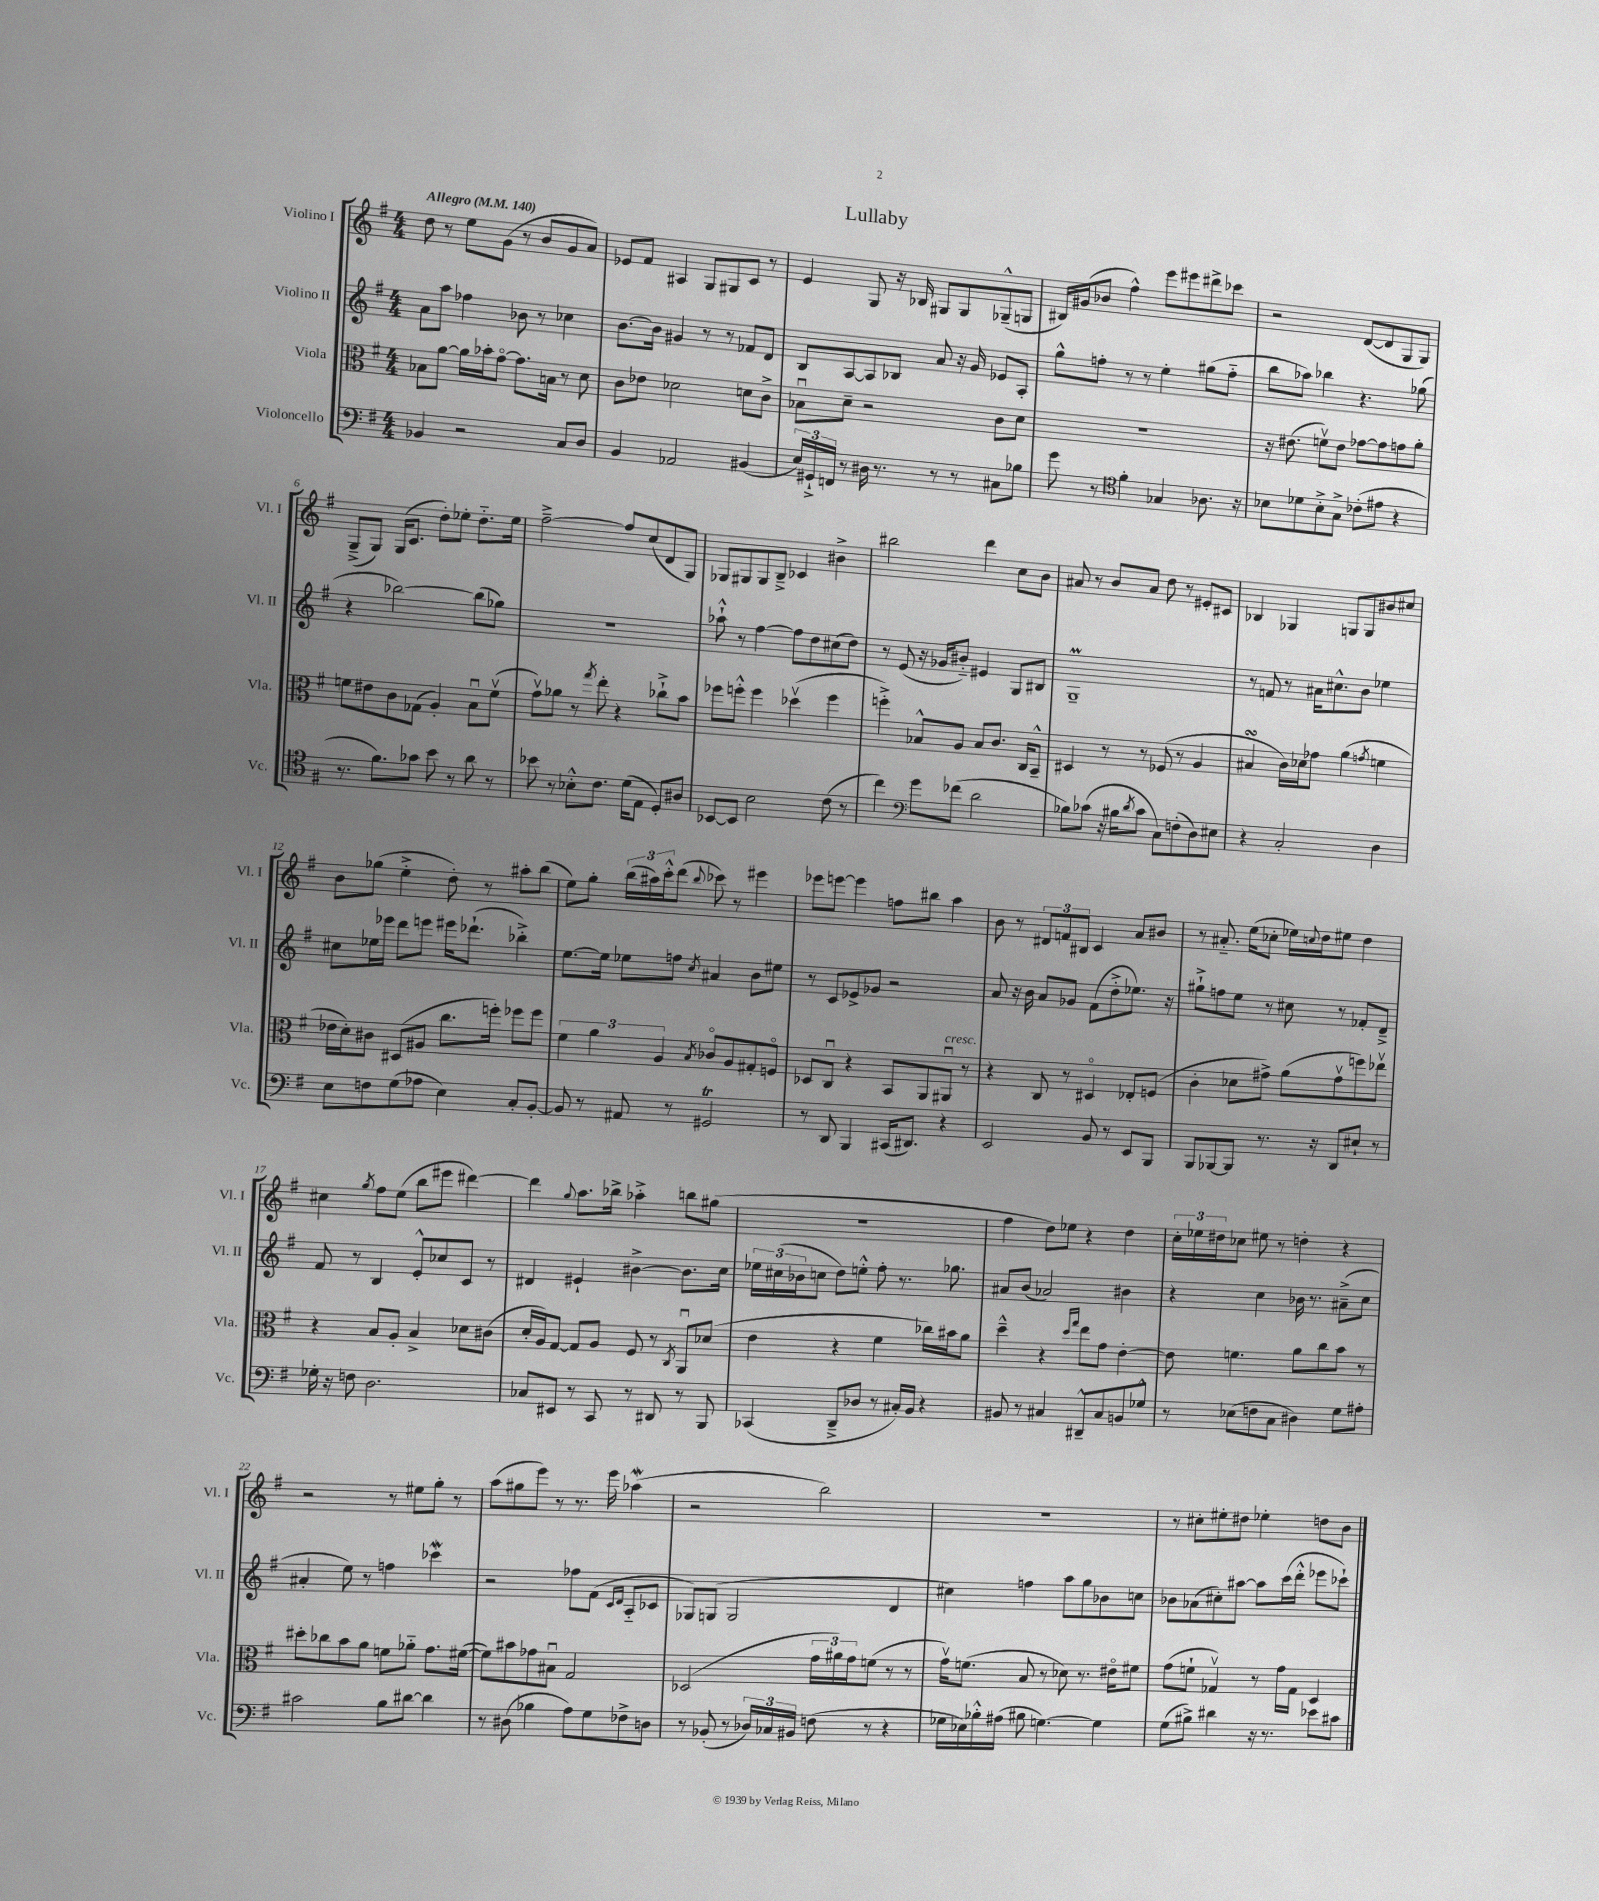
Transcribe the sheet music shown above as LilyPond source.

\header { title = "Lullaby" }
<<
\new StaffGroup <<
\new Staff = "s0" \with { instrumentName = "Violino I" shortInstrumentName = "Vl. I" } {
    \clef treble \key g \major \numericTimeSignature \time 4/4 \tempo "Allegro" 4 = 140
    d''8 r8 e''8 g'8( r8 b'8 g'8 a'8) |
    ees'8 fis'8 ais4 g8 gis8 c'8 r8 |
    e'4 g8 r16 bes16 gis8 gis8 ges8---^( g8 |
    bis16) gis'16( bes'8 fis''4-^) e'''8 eis'''8 dis'''8-> ces'''8 |
    r2 d'8~( d'8 g8 g8) |
    g8--->( g8) g16( c'8. d''8-.) ees''8-. d''8.-_ ees''16 |
    fis''2~---> fis''8 c''8( d'8 g8) |
    ges8 gis8 gis8 b8---> ces'4 bis'4-> |
    bis''2 d'''4 c''8 b'8 |
    ais'8 r8 b'8 ais'8 d''8 r8 eis'8-. cis'8 |
    bes4 ges4 g8 g8 bis'8 cis''8 |
    b'8 ges''8( e''4-.-> d''8-.) r8 ais''8-. b''8( |
    e''8) g''8-. \tuplet 3/2 { b''16( ais''16) c'''16-.-^ } d'''8( \appoggiatura { b''8 } ces'''8) r8 eis'''4 |
    ees'''8 e'''8~ e'''4 f''8 bis''8 a''4 |
    b'8 r8 \tuplet 3/2 { dis'8 f'8 bis8 } c'4 a'8 bis'8 |
    r8 ais'8.-_ e''16( ces''8-. ees''16) \appoggiatura { c''8 } d''16 eis''8 d''4 |
    cis''4 \acciaccatura { g''8 } fis''8 e''8( b''8 eis'''8 dis'''4~) |
    dis'''4 \appoggiatura { g''8 } a''8. bes''16-> aes''4-.-> b''8 gis''8( |
    R1 |
    fis''4 d''8) ees''8 r4 d''4 |
    \tuplet 3/2 { c''16-. ees''16 dis''16 } ces''8 eis''8 r8 d''4-. r4 |
    r2 r8 eis''8 g''8-. r8 |
    a''8( gis''8 e'''8) r8 r8. e'''16 aes''4\mordent( |
    r2 b''2) |
    R1 |
    r8 cis''8-. eis''8-. dis''8 ees''4-. d''8 b'8 \bar "|." |
}
\new Staff = "s1" \with { instrumentName = "Violino II" shortInstrumentName = "Vl. II" } {
    \clef treble \key g \major \numericTimeSignature \time 4/4
    a'8 a''8 fes''4 bes'8 r8 ces''4 |
    b'8.~ b'16 gis'4 r8 r8 fes'8 d'8 |
    b8 a8~ a8 bes8 a'8 r16 g'16 ees'8 a8-. |
    g''8-^ f''8-. r8 r8 e''4-. gis''8( f''8-_ |
    b''8 aes''8) bes''4 r4. ges''8( |
    r4 bes''2~) bes''8( ges''8) |
    R1 |
    aes''8-!-^ r8 fis''4~ fis''8 d''8 cis''8( d''8) |
    r8 e'8( r16 ges'16 bis'8-_) eis'4 g8 bis8 |
    g1--\prall |
    r8 f'8 r8 ais'16 cis''8.-^ b'8 ees''4 |
    cis''8 ees''16 ees'''16 d'''8 e'''8 eis'''16 des'''8.-!( bes''4-.->) |
    e''8.~ e''16 ees''8 f''8 \acciaccatura { c''8 } ais'4 b'8 eis''8 |
    r8 c'8 ees'8-> ges'8 r2 |
    a'8 r16 b'16 a'8 ges'8 fis'8( d''8-.-> ees''8.) r16 |
    gis''8-!-> f''8 e''8 r8 cis''8 r8 fes'8-. d'8---> |
    fis'8 r8 b4 e'8-.-^ ces''8 c'8 r8 |
    dis'4 eis'4-! bis'4~-> bis'8. c''16 |
    \tuplet 3/2 { ees''16 cis''16( bes'16 } c''8 d''8) e''8-.-^ fis''8-. r8. ges''8. |
    ais'8 b'8( aes'2) bis'4 |
    r4 c''4 bes'16 r8. ais'8--->( c''8 |
    ais'4-. e''8) r8 f''4 ces'''4\mordent |
    r2 fes''8 fis'8( \grace { c'16 d'16 } a8-_ ces'8 |
    ges8) g8( g2 d'4 |
    cis''4) f''4 a''8 g''8 bes'8 c''8 |
    bes'8 aes'8( cis''8-.) ais''8~ ais''8 c'''16( d'''16-.-^ ees'''8 ces'''8-!) \bar "|." |
}
\new Staff = "s2" \with { instrumentName = "Viola" shortInstrumentName = "Vla." } {
    \clef alto \key g \major \numericTimeSignature \time 4/4
    bes8 a'8~ a'16 bes'16-. g'8~\flageolet g'8. b16 r8 d'8 |
    c'8 ees'8 des'2 d'8 c'8-> |
    bes8\downbow d'8-- r2 c'8 d'8 |
    R1 |
    r16 eis'8.( f'8\upbow) eis'8 ges'8~ ges'8 g'8 a'8-. |
    f'8 eis'8 c'8 ges8( a4-.) b8\downbow f'8\upbow( |
    g'8\upbow) aes'8 r8 \acciaccatura { g''8 } e''8-. r4 ces''8-!-> b'8 |
    fes''8 f''8-.-^ f''4 des''4\upbow( f''4 |
    f''4-.->) bes8-^ a8 bes8 c'8. c16 b,8---^ |
    dis4 r8 r8 fes8( r8 a4 |
    bis4\turn c'16) des'16 ges'8 a'4( \acciaccatura { g'8 } f'4 |
    ees'16 d'16-.) cis'8 dis8( ais8 c''8. f''16-.) fes''8 fes''8 |
    \tuplet 3/2 { fis'4 a'4 a4 } \acciaccatura { b8 } ces'8\flageolet a8 gis8-. f8\flageolet |
    des8 c8\downbow r4 b,8 a,8 ais,8\downbow^\markup { \italic "cresc." } r8 |
    r4 c8 r8 dis4\flageolet ees8-. f8( |
    c'4-. des'8 gis'8->) a'8( gis'8\upbow f''8) ees''8\upbow |
    r4 b8 a8-. b4-> des'8 cis'8( |
    d'16-. a16) g8~ g8 a8 fis8 r8 \acciaccatura { c8 } a,8\downbow des'8( |
    e'4 r4 fis'4 ces''16) bis'16 a'8 |
    d''4---^ r4 \grace { d''16 g''16 } e''8 g'8 e'4~-. |
    e'8 f'4. a'8 c''8 b'8 r8 |
    dis''8-. ces''8 b'8 a'8 f'8 aes'8-_ g'8. fis'16~( |
    fis'8) bis'8 ges'8 bis8\downbow g2 |
    des2( \tuplet 3/2 { g'16 ais'16) g'16 } f'8( r8 r8 |
    g'16\upbow) f'8.( b8 r8 des'8) r8. eis'16\flageolet fis'8 |
    g'8( f'8-! ges4\upbow) r8 g'16 ges16 d4 \bar "|." |
}
\new Staff = "s3" \with { instrumentName = "Violoncello" shortInstrumentName = "Vc." } {
    \clef bass \key g \major \numericTimeSignature \time 4/4
    bes,4 r2 c8 d8 |
    b,4 aes,2 bis,4( |
    \tuplet 3/2 { e16) gis,16-!-> f,16 } r8 dis16 r8. r8 r8 cis8 bes8 |
    g'8 r8 \clef tenor fis'4-. ges4 aes8. r16 |
    bes8 des'8 bes8-.-> g8-> ces'8-.( eis'8 r4 |
    r8. fis'8.) ges'8 b'8 r8 a'8 r8 |
    bes'8 r8 bes8-.-^ c'8. d'16( e8 d8-.) ais8 |
    bes,8~ bes,8 b2 c'8( r8 |
    c''4) \clef bass g'8 fes'8( d'2 |
    bes8) ces'8( r16 bis16 \acciaccatura { d'8 } ces'8 c8) f8-.( d8) eis8 |
    r4 c2-. d4 |
    e8 f8 g8( aes8 e4) c8-. b,8~-. |
    b,8 r8 ais,8 r8 gis,2\trill |
    r8 d,8 b,,4 cis,16( dis,8.) r4 |
    e,2 b,8 r8 e,8 b,,8 |
    b,,8 bes,,8~ bes,,8 r8. r16 d,8 eis8-! r8 |
    ges16-. r16 f8 d2. |
    ces8 eis,8 r8 c,8 r8 dis,8 r8 b,,8 |
    ces,4( d,8---> des8 r8 cis16-.) b,16 r4 |
    bis,8 r8 cis4 dis,8---^ cis8 b,8 ges8-^ |
    r8 ees8( f8 c8 dis4) g8 ais8-. |
    cis'2 b8 dis'8~ dis'4 |
    r8 dis8( bes4 a8) g8 fes8-> d8 |
    r8 bes,8-.( r8 \tuplet 3/2 { des16) ces16 bis,16 } f8( r8 r4 |
    ges16 ees16) bes16-.-^ ais16( bis8 g4.~) g4 |
    g8( bis8->) dis'4 r16 r8. ees'8 cis'8 \bar "|." |
}
>>
>>
